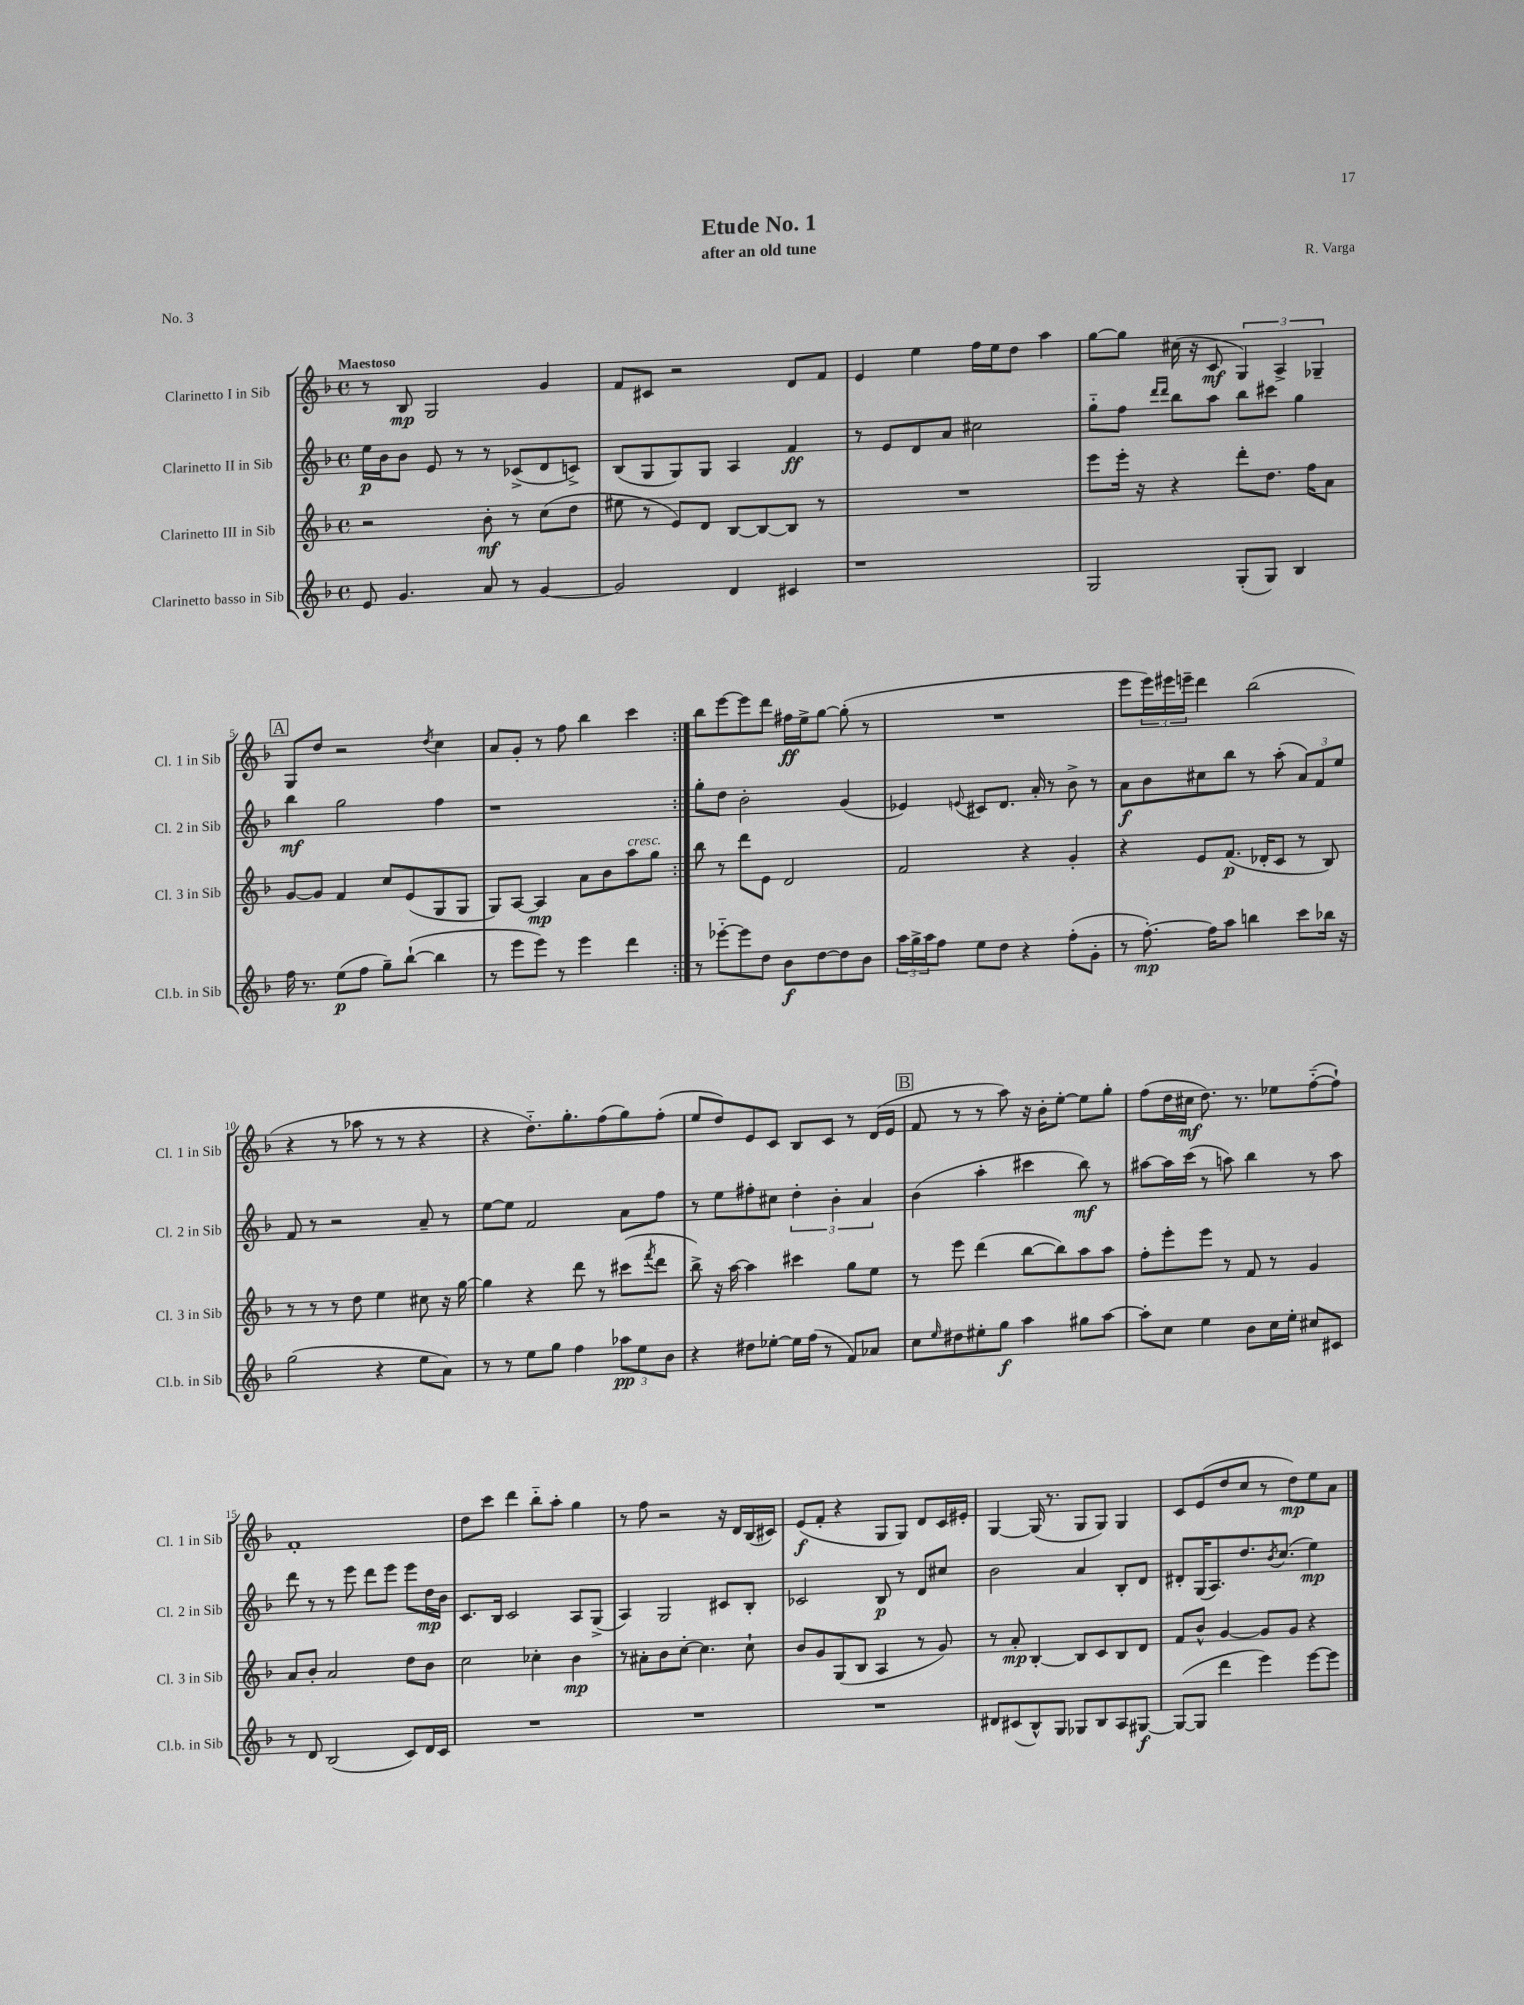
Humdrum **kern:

**kern	**dynam	**kern	**dynam	**kern	**dynam	**kern	**dynam
*part4	*part4	*part3	*part3	*part2	*part2	*part1	*part1
*staff4	*staff4	*staff3	*staff3	*staff2	*staff2	*staff1	*staff1
*I"Clarinetto basso in Sib	*	*I"Clarinetto III in Sib	*	*I"Clarinetto II in Sib	*	*I"Clarinetto I in Sib	*
*I'Cl.b. in Sib	*	*I'Cl. 3 in Sib	*	*I'Cl. 2 in Sib	*	*I'Cl. 1 in Sib	*
*clefG2	*	*clefG2	*	*clefG2	*	*clefG2	*
*k[b-]	*	*k[b-]	*	*k[b-]	*	*k[b-]	*
*M4/4	*	*M4/4	*	*M4/4	*	*M4/4	*
*met(c)	*	*met(c)	*	*met(c)	*	*met(c)	*
=1	=1	=1	=1	=1	=1	=1	=1
!	!	!	!	!	!	!LO:TX:a:B:t=Maestoso	!
8e/	.	2r	.	16ee\LL	p	8r	.
.	.	.	.	16b-\J	.	.	.
4.g/	.	.	.	8b-\J	.	8B-/	mp
.	.	.	.	8e/	.	2G/	.
.	.	.	.	8r	.	.	.
8a/	.	8b-'\	mf	8r	.	.	.
8r	.	8r	.	(8c-X^/L	.	.	.
[4g/	.	(8cc\L	.	8d/	.	4g/	.
.	.	8dd\J	.	8cn^/J)	.	.	.
=2	=2	=2	=2	=2	=2	=2	=2
2g/]	.	8ee#X\	.	(8B-/L	.	8f/L	.
.	.	8r	.	8G/	.	8c#X/J	.
.	.	8e/L)	.	8G/)	.	2r	.
.	.	8d/J	.	8G/J	.	.	.
4d/	.	[8B-/L	.	4A/	.	.	.
.	.	8B-/_	.	.	.	.	.
4c#X/	.	8B-/J]	.	4f/	ff	8d/L	.
.	.	8r	.	.	.	8f/J	.
=3	=3	=3	=3	=3	=3	=3	=3
1r	.	1r	.	8r	.	4e/	.
.	.	.	.	8e/L	.	.	.
.	.	.	.	8d/	.	4ee\	.
.	.	.	.	8a/J	.	.	.
.	.	.	.	2cc#X\	.	16ff\LL	.
.	.	.	.	.	.	16ee\J	.
.	.	.	.	.	.	8dd\J	.
.	.	.	.	.	.	4aa\	.
=4	=4	=4	=4	=4	=4	=4	=4
2G/	.	8eee\L	.	8gg\L	.	[8gg\L	.
.	.	16eee'\Jk	.	8ff\J	.	8gg\J]	.
.	.	16r	.	.	.	.	.
.	.	.	.	16qqddd/LL	.	.	.
.	.	.	.	16qqddd/JJ	.	.	.
.	.	4r	.	8bb-\L	.	(16cc#X\	.
.	.	.	.	.	.	16r	.
.	.	.	.	8aa\J	.	8c/	mf
(8G'/L	.	8ddd'\L	.	8bb-\L	.	6G/)	.
8G/J)	.	8.dd\J	.	8ccc#X\J	.	.	.
.	.	.	.	.	.	6A^/	.
4B-/	.	.	.	4gg\	.	.	.
.	.	16ff\KL	.	.	.	.	.
.	.	.	.	.	.	6G-X~/	.
.	.	8a\J	.	.	.	.	.
!!LO:LB:g=z
!!LO:REH:place=s1:t=A
=5	=5	=5	=5	=5	=5	=5	=5
16ff\	.	[8g/L	.	4bb-\	mf	8G/L	.
8.r	.	.	.	.	.	.	.
.	.	8g/J]	.	.	.	8dd/J	.
(8ee\L	p	4f/	.	2gg\	.	2r	.
8ff\J	.	.	.	.	.	.	.
8gg~\L)	.	8cc/L	.	.	.	.	.
([8bb-`\J	.	(8e/	.	.	.	.	.
.	.	.	.	.	.	8qdd/	.
4bb-\]	.	8G/	.	4ff\	.	4cc\	.
.	.	8G/J	.	.	.	.	.
=6	=6	=6	=6	=6	=6	=6	=6
8r	.	8G/L)	.	1r	.	8a/L	.
8eee\L	.	[8A/J	.	.	.	8g'/J	.
8eee\J)	.	4A/]	mp	.	.	8r	.
8r	.	.	.	.	.	8ff\	.
4eee\	.	8a\L	.	.	.	4bb-\	.
.	.	8b-\	.	.	.	.	.
!	!	!LO:TX:a:i:t=cresc.	!	!	!	!	!
4ddd\	.	8aa\	.	.	.	4ccc\	.
.	.	8gg\J	.	.	.	.	.
=7:|!	=7:|!	=7:|!	=7:|!	=7:|!	=7:|!	=7:|!	=7:|!
8r	.	8bb-\	.	8gg'\L	.	8bb-\L	.
[8eee-X\L	.	8r	.	8dd\J	.	[8eee\	.
8eee-\]	.	8ddd\L	.	2b-'\	.	8eee\]	.
8dd\J	.	8e\J	.	.	.	8ddd\J	.
8b-\L	f	2d/	.	.	.	16ff#X\LL	ff
.	.	.	.	.	.	16ee^\J	.
[8dd\	.	.	.	.	.	[8gg\J	.
8dd\]	.	.	.	(4g/	.	(8gg'\]	.
8b-\J	.	.	.	.	.	8r	.
=8	=8	=8	=8	=8	=8	=8	=8
24aa\LL	.	2f/	.	4e-X/)	.	1r	.
24gg^\	.	.	.	.	.	.	.
24aa\J	.	.	.	.	.	.	.
8ff\J	.	.	.	.	.	.	.
.	.	.	.	8qqen/	.	.	.
8ee\L	.	.	.	8c#X/L	.	.	.
8dd\J	.	.	.	8.d/J	.	.	.
4r	.	4r	.	.	.	.	.
.	.	.	.	16a'/	.	.	.
.	.	.	.	8r	.	.	.
(8ff'\L	.	4g'/	.	8b-^\	.	.	.
8g'\J	.	.	.	8r	.	.	.
=9	=9	=9	=9	=9	=9	=9	=9
8r	.	4r	.	8a\L	f	8eee\L	.
[8.ff'\)	mp	.	.	8b-\	.	24eee\L)	.
.	.	.	.	.	.	24eee#X\	.
.	.	.	.	.	.	24eeen~\JJ	.
.	.	8e/L	.	8cc#X\	.	4ddd\	.
16ff\KL]	.	.	.	.	.	.	.
8aa\J	.	(8.f/J	p	8bb-\J	.	.	.
4bbn\	.	.	.	8r	.	(2bb-\	.
.	.	16d-X'/KL	.	.	.	.	.
.	.	8c/J	.	(8aa'\	.	.	.
8ccc\L	.	8r	.	12a/L)	.	.	.
.	.	.	.	12f/	.	.	.
16bb-X\Jk	.	8B-/)	.	.	.	.	.
.	.	.	.	12ee/J	.	.	.
16r	.	.	.	.	.	.	.
!!LO:LB:g=z
=10	=10	=10	=10	=10	=10	=10	=10
(2gg\	.	8r	.	8f/	.	4r	.
.	.	8r	.	8r	.	.	.
.	.	8r	.	2r	.	8r	.
.	.	8dd\	.	.	.	8aa-X\	.
4r	.	4ee\	.	.	.	8r	.
.	.	.	.	.	.	8r	.
8ee\L	.	8cc#X\	.	8a~/	.	4r	.
8a\J)	.	16r	.	8r	.	.	.
.	.	[16gg\	.	.	.	.	.
=11	=11	=11	=11	=11	=11	=11	=11
8r	.	4gg\]	.	[8ee\L	.	4r	.
8r	.	.	.	8ee\J]	.	.	.
8ee\L	.	4r	.	2f/	.	8.dd\L)	.
8gg\J	.	.	.	.	.	.	.
.	.	.	.	.	.	8.gg'\	.
4ff\	.	8ddd\	.	.	.	.	.
.	.	8r	.	.	.	(8ff\	.
12aa-X\L	pp	(8ccc#X\L	.	8a\L	.	8gg\)	.
12ee\	.	.	.	.	.	.	.
.	.	8qfff/	.	.	.	.	.
.	.	8ddd\J	.	8ff\J	.	(8ff'\J	.
12b-\J	.	.	.	.	.	.	.
=12	=12	=12	=12	=12	=12	=12	=12
4r	.	8bb-^\)	.	8r	.	8ee/L	.
.	.	16r	.	8ee\L	.	8dd/)	.
.	.	[16aa\	.	.	.	.	.
8dd#X\L	.	4aa\]	.	8ff#X'\	.	8e/	.
[8ee-X'\J	.	.	.	8cc#X\J	.	8c/J	.
16ee-\LL]	.	4ccc#X\	.	6dd'\	.	8B-/L	.
(16ff\JJ	.	.	.	.	.	.	.
8r	.	.	.	.	.	8c/J	.
.	.	.	.	6b-'\	.	.	.
8f/L)	.	8gg\L	.	.	.	8r	.
.	.	.	.	6a/	.	.	.
8a-X/J	.	8ee\J	.	.	.	(16d/LL	.
.	.	.	.	.	.	16e/JJ	.
!!LO:REH:place=s1:t=B
=13	=13	=13	=13	=13	=13	=13	=13
8cc\L	.	8r	.	(4b-\	.	8f/	.
16qqee/	.	.	.	.	.	.	.
8dd#X\	.	8eee\	.	.	.	8r	.
8ee#X'\	.	(4ddd\	.	4aa'\	.	8r	.
8gg\J	f	.	.	.	.	8aa\)	.
4aa\	.	[8bb-\L	.	4ccc#X\	.	16r	.
.	.	.	.	.	.	16b-'\KL	.
.	.	8bb-\])	.	.	.	[8ee'\J	.
8gg#X\L	.	8aa\	.	8bb-\)	mf	8ee\L]	.
[8aa\J	.	8aa\J	.	8r	.	8gg'\J	.
=14	=14	=14	=14	=14	=14	=14	=14
8aa'\L]	.	8ff'\L	.	[8aa#X\L	.	(8ff\L	.
8cc\J	.	8eee'\	.	16aa#\L]	.	16dd\L	.
.	.	.	.	(16ccc\JJ	.	16cc#X\JJ	mf
4ee\	.	8eee\J	.	8r	.	8.dd\)	.
.	.	8r	.	8aan\)	.	.	.
.	.	.	.	.	.	8.r	.
8b-\L	.	8f/	.	4bb-\	.	.	.
16cc\L	.	8r	.	.	.	8ee-X\L	.
16ee'\JJ	.	.	.	.	.	.	.
8cc#X/L	.	4g/	.	8r	.	([8ff\	.
8c#X/J	.	.	.	8aa\	.	8ff`\J])	.
!!LO:LB:g=z
=15	=15	=15	=15	=15	=15	=15	=15
8r	.	8a/L	.	8ddd\	.	1f'	.
8d/	.	8b-'/J	.	8r	.	.	.
(2B-/	.	2a/	.	8r	.	.	.
.	.	.	.	8eee\	.	.	.
.	.	.	.	8ddd\L	.	.	.
.	.	.	.	8eee\J	.	.	.
8c/L)	.	8dd\L	.	8eee\L	.	.	.
16d/L	.	8b-\J	.	16dd\L	mp	.	.
16c/JJ	.	.	.	16b-\JJ	.	.	.
=16	=16	=16	=16	=16	=16	=16	=16
1r	.	2cc\	.	8.c/L	.	8dd\L	.
.	.	.	.	.	.	8ccc\J	.
.	.	.	.	16B-/Jk	.	.	.
.	.	.	.	2c/	.	4ddd\	.
.	.	4cc-X'\	.	.	.	8bb-\L	.
.	.	.	.	.	.	8aa'\J	.
.	.	4b-\	mp	8A/L	.	4gg\	.
.	.	.	.	(8G^/J	.	.	.
=17	=17	=17	=17	=17	=17	=17	=17
1r	.	8r	.	4A/)	.	8r	.
.	.	8a#X'\L	.	.	.	8ff\	.
.	.	8b-\	.	2G/	.	2r	.
.	.	[8cc'\J	.	.	.	.	.
.	.	4.cc\]	.	.	.	.	.
.	.	.	.	8c#X/L	.	16r	.
.	.	.	.	.	.	16d/LL	.
.	.	8cc`\	.	8B-'/J	.	(16B-/	.
.	.	.	.	.	.	16c#X/JJ)	.
=18	=18	=18	=18	=18	=18	=18	=18
1r	.	8b-/L	.	2c-X/	.	(8e/L	f
.	.	8g/	.	.	.	8f'/J	.
.	.	(8G/	.	.	.	4r	.
.	.	8B-/J	.	.	.	.	.
.	.	4A/	.	8B-/	p	8G/L	.
.	.	.	.	8r	.	8G/J)	.
.	.	8r	.	8d/L	.	8d/L	.
.	.	8g/)	.	8cc#X/J	.	16c/L	.
.	.	.	.	.	.	16e#X'/JJ	.
=19	=19	=19	=19	=19	=19	=19	=19
8d#X/L	.	8r	.	2b-\	.	[4G/	.
(8c#X/	.	8a'/	mp	.	.	.	.
8B-^^/)	.	[4B-'/	.	.	.	(16G/]	.
.	.	.	.	.	.	8.r	.
8G/J	.	.	.	.	.	.	.
8G-X/L	.	8B-/L]	.	4a/	.	8G/L	.
8B-/	.	8c/	.	.	.	8G/J)	.
8A/	.	8B-/	.	8B-'/L	.	4G/	.
[8G#X/J	f	8d/J	.	8d/J	.	.	.
=20	=20	=20	=20	=20	=20	=20	=20
(8G#/L_	.	8f/L	.	8d#X'/L	.	8c/L	.
8G#/J]	.	8b-^^/J	.	(16G/K	.	(8e/	.
.	.	.	.	8.A/)	.	.	.
4ddd\	.	[4g/	.	.	.	8dd/	.
.	.	.	.	8.dd/	.	8cc/J	.
4eee\)	.	8g/L]	.	.	.	8r	.
.	.	.	.	8qb-/	.	.	.
.	.	.	.	(8.cc/J	.	.	.
.	.	8g/J	.	.	.	8dd\L)	mp
[8eee\L	.	4r	.	4ee\)	mp	8ee\	.
8eee\J]	.	.	.	.	.	8a\J	.
==	==	==	==	==	==	==	==
*-	*-	*-	*-	*-	*-	*-	*-
